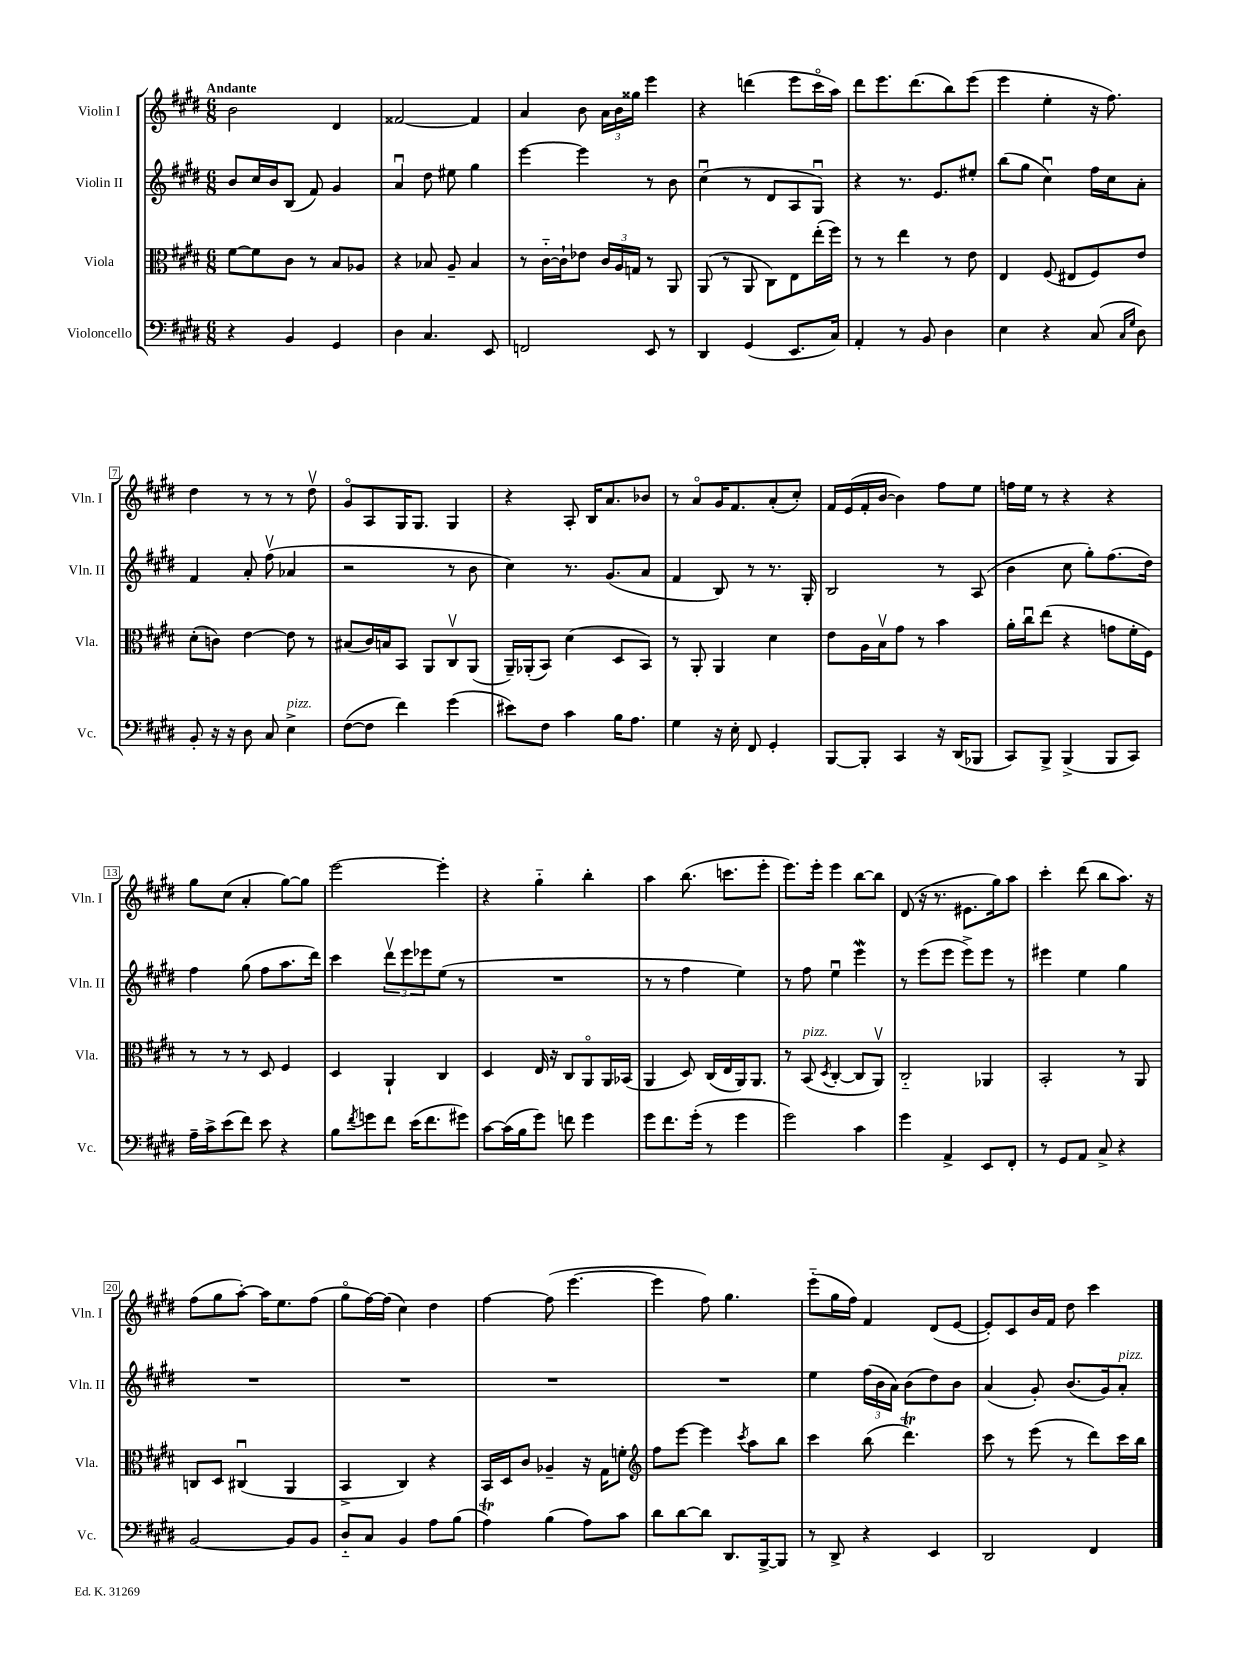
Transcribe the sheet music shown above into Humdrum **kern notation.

**kern	**kern	**kern	**kern
*staff4	*staff3	*staff2	*staff1
*clefF4	*clefC3	*clefG2	*clefG2
*k[f#c#g#d#]	*k[f#c#g#d#]	*k[f#c#g#d#]	*k[f#c#g#d#]
*M6/8	*M6/8	*M6/8	*M6/8
4r	[8f#	8b	2b
.	8f#]	16cc#	.
.	.	16b	.
4BB	8c#	(8B	.
.	8r	8f#)	.
4GG#	8B	4g#	4d#
.	8A-	.	.
=	=	=	=
4D#	4r	4au	[2f##
4.C#	8B-	8dd#	.
.	8A~	8ee#	.
.	4B-	4gg#	4f##]
8EE	.	.	.
=	=	=	=
2FF	8r	[4eee	4a
.	[16c#'~	.	.
.	16c#`]	.	.
.	8e-	4eee]	8b
.	24c#	.	24a
.	24A	.	24b
.	24G	.	24gg##
8EE	8r	8r	4eee
8r	8AA	8b	.
=	=	=	=
4DD#	(8AA	(4cc#u	4r
.	8r	.	.
(4GG#	8AA	8r	(4ddd
.	8C#)	8d#	.
8.EE	8E	8A	8eee
.	(16ee'	8G#u)	16ccc#o
16C#)	16ff#)	.	16aa)
=	=	=	=
4AA'	8r	4r	8ddd#
.	8r	.	8.eee
8r	4ee	8.r	.
.	.	.	(8.ddd#
8BB	.	.	.
.	.	8.e	.
4D#	8r	.	8bb)
.	8e	8ee#'	(8eee
=	=	=	=
4E	4E	(8bb	4eee
.	.	8gg#	.
4r	(8F#	4cc#u)	4ee'
.	8E#	.	.
(8C#	8F#)	16ff#	16r
.	.	16cc#	8.ff#)
16qqC#	.	.	.
16qqG#	.	.	.
8D#)	8e	8a'	.
=	=	=	=
8BB'	(8d#'	4f#	4dd#
16r	8c)	.	.
16r	.	.	.
8D#	[4e	8a'	8r
8C#	.	(8ff#v	8r
4E^	8e]	4a-	8r
.	8r	.	8dd#v
=	=	=	=
([8F#	(8B#	2r	8g#o
8F#]	16c#)	.	8A
.	16B	.	.
4f#)	8BB	.	16G#
.	.	.	8.G#
.	8AA	.	.
(4g#	8C#v	8r	4G#
.	(8AA	8b	.
=	=	=	=
8e#)	16AA~)	4cc#)	4r
.	(16AA-'	.	.
8F#	8BB)	.	.
4c#	(4d#	8.r	8A'
.	.	.	16B
.	.	(8.g#	8.a
16B	8D#	.	.
8.A	.	.	.
.	8BB)	8a	8b-
=	=	=	=
4G#	8r	4f#	8r
.	8AA'	.	8ao
16r	4AA	8B)	16g#
16E'	.	.	8.f#
8FF#	.	8r	.
4GG#'	4d#	8.r	(8a'
.	.	.	8cc#')
.	.	16G#'	.
=	=	=	=
[8BBB	8e	2B	16f#
.	.	.	(16e
8BBB']	16A	.	16f#'
.	16Bv	.	[16b
4CC#	8g#	.	4b])
.	8r	.	.
16r	4b	8r	8ff#
(16DD#	.	.	.
8BBB-	.	(8A	8ee
=	=	=	=
8CC#)	16a'	4b	16ff
.	16cc#u	.	16ee
8BBB^	(8ee	.	8r
(4BBB^	4r	8cc#	4r
.	.	8gg#')	.
8BBB	8g	(8.ff#	4r
8CC#)	16f#'	.	.
.	16F#)	16dd#)	.
=	=	=	=
16A~	8r	4ff#	8gg#
16c#^	.	.	.
(8e	8r	.	(8cc#
8f#)	8r	(8gg#	4a'
8e	8D#	8ff#	.
4r	4F#	8.aa	[8gg#)
.	.	.	8gg#]
.	.	16ddd#)	.
=	=	=	=
8B	4D#	4ccc#	[2eee
8qf#	.	.	.
8g	.	.	.
8f#	4AA`	12ddd#v	.
.	.	12eee	.
(16e	.	.	.
.	.	12eee-	.
8.f#	.	.	.
.	4C#	(8ee	4eee']
8g#)	.	8r	.
=	=	=	=
[8c#	4D#	2.r	4r
(16c#]	.	.	.
16B	.	.	.
8g#)	16E	.	4gg#'~
.	16r	.	.
8f	8C#	.	.
4g#	8AAo	.	4bb'
.	16AA	.	.
.	(16BB-	.	.
=	=	=	=
8g#	4AA	8r	4aa
8.f#	.	8r	.
.	8D#)	4ff#	(8.bb
(16g#'	.	.	.
8r	(16C#	.	.
.	16E	.	8.ccc
4g#	16AA)	4ee)	.
.	8.AA	.	.
.	.	.	8eee'
=	=	=	=
2g#)	8r	8r	8.eee)
.	(8BB	8ff#	.
.	.	.	16eee'
.	8qD#	.	.
.	[4C#'	4eeu	4eee
4c#	8C#]	4eee	[8bb
.	8AAv)	.	8bb]
=	=	=	=
4g#	2C#'~	8r	(8d#
.	.	(8eee	16r
.	.	.	8.r
4AA^	.	8eee	.
.	.	8eee^)	8.e#
8EE	4AA-	8eee	.
.	.	.	16gg#)
8FF#'	.	8r	8aa
=	=	=	=
8r	2BB'	4eee#	4ccc#'
8GG#	.	.	.
8AA	.	4ee	(8ddd#
8C#^	.	.	8bb
4r	8r	4gg#	8.aa)
.	8AA	.	.
.	.	.	16r
=	=	=	=
[2BB	8C	2.r	(8ff#
.	8D#	.	8gg#
.	(4C#u	.	[8aa')
.	.	.	16aa]
.	.	.	8.ee
8BB]	4AA	.	.
8BB	.	.	(8ff#
=	=	=	=
8D#'~	4BB^	2.r	8gg#o
8C#	.	.	[16ff#)
.	.	.	(16ff#]
4BB	4C#)	.	4cc#)
8A	4r	.	4dd#
(8B	.	.	.
=	=	=	=
4A)	16BB	2.r	[4ff#
.	16D#	.	.
.	8c#	.	.
(4B	4A-~	.	(8ff#]
.	.	.	[4.eee
8A)	16r	.	.
.	16G#	.	.
8c#	8f'	.	.
=	=	=	=
*	*clefG2	*	*
8d#	8ff#	2.r	4eee]
[8d#	[8eee	.	.
8d#]	4eee]	.	8ff#)
8.DD#	.	.	4.gg#
.	8qccc#	.	.
.	8aa	.	.
[16BBB^	.	.	.
8BBB]	8bb	.	.
=	=	=	=
8r	4ccc#	4ee	(8eee'~
8DD#^	.	.	16gg#
.	.	.	16ff#)
4r	(8bb	(24ff#	4f#
.	.	24b	.
.	.	24a)	.
.	4.ddd#)	(8b	.
4EE	.	8dd#)	(8d#
.	.	8b	[8e
=	=	=	=
2DD#	8ccc#	(4a	8e'])
.	8r	.	8c#
.	(8eee	8g#')	16b
.	.	.	16f#
.	8r	(8.b	8dd#
4FF#	8ddd#)	.	4ccc#
.	.	16g#)	.
.	16ccc#	8a'	.
.	16bb	.	.
==	==	==	==
*-	*-	*-	*-
